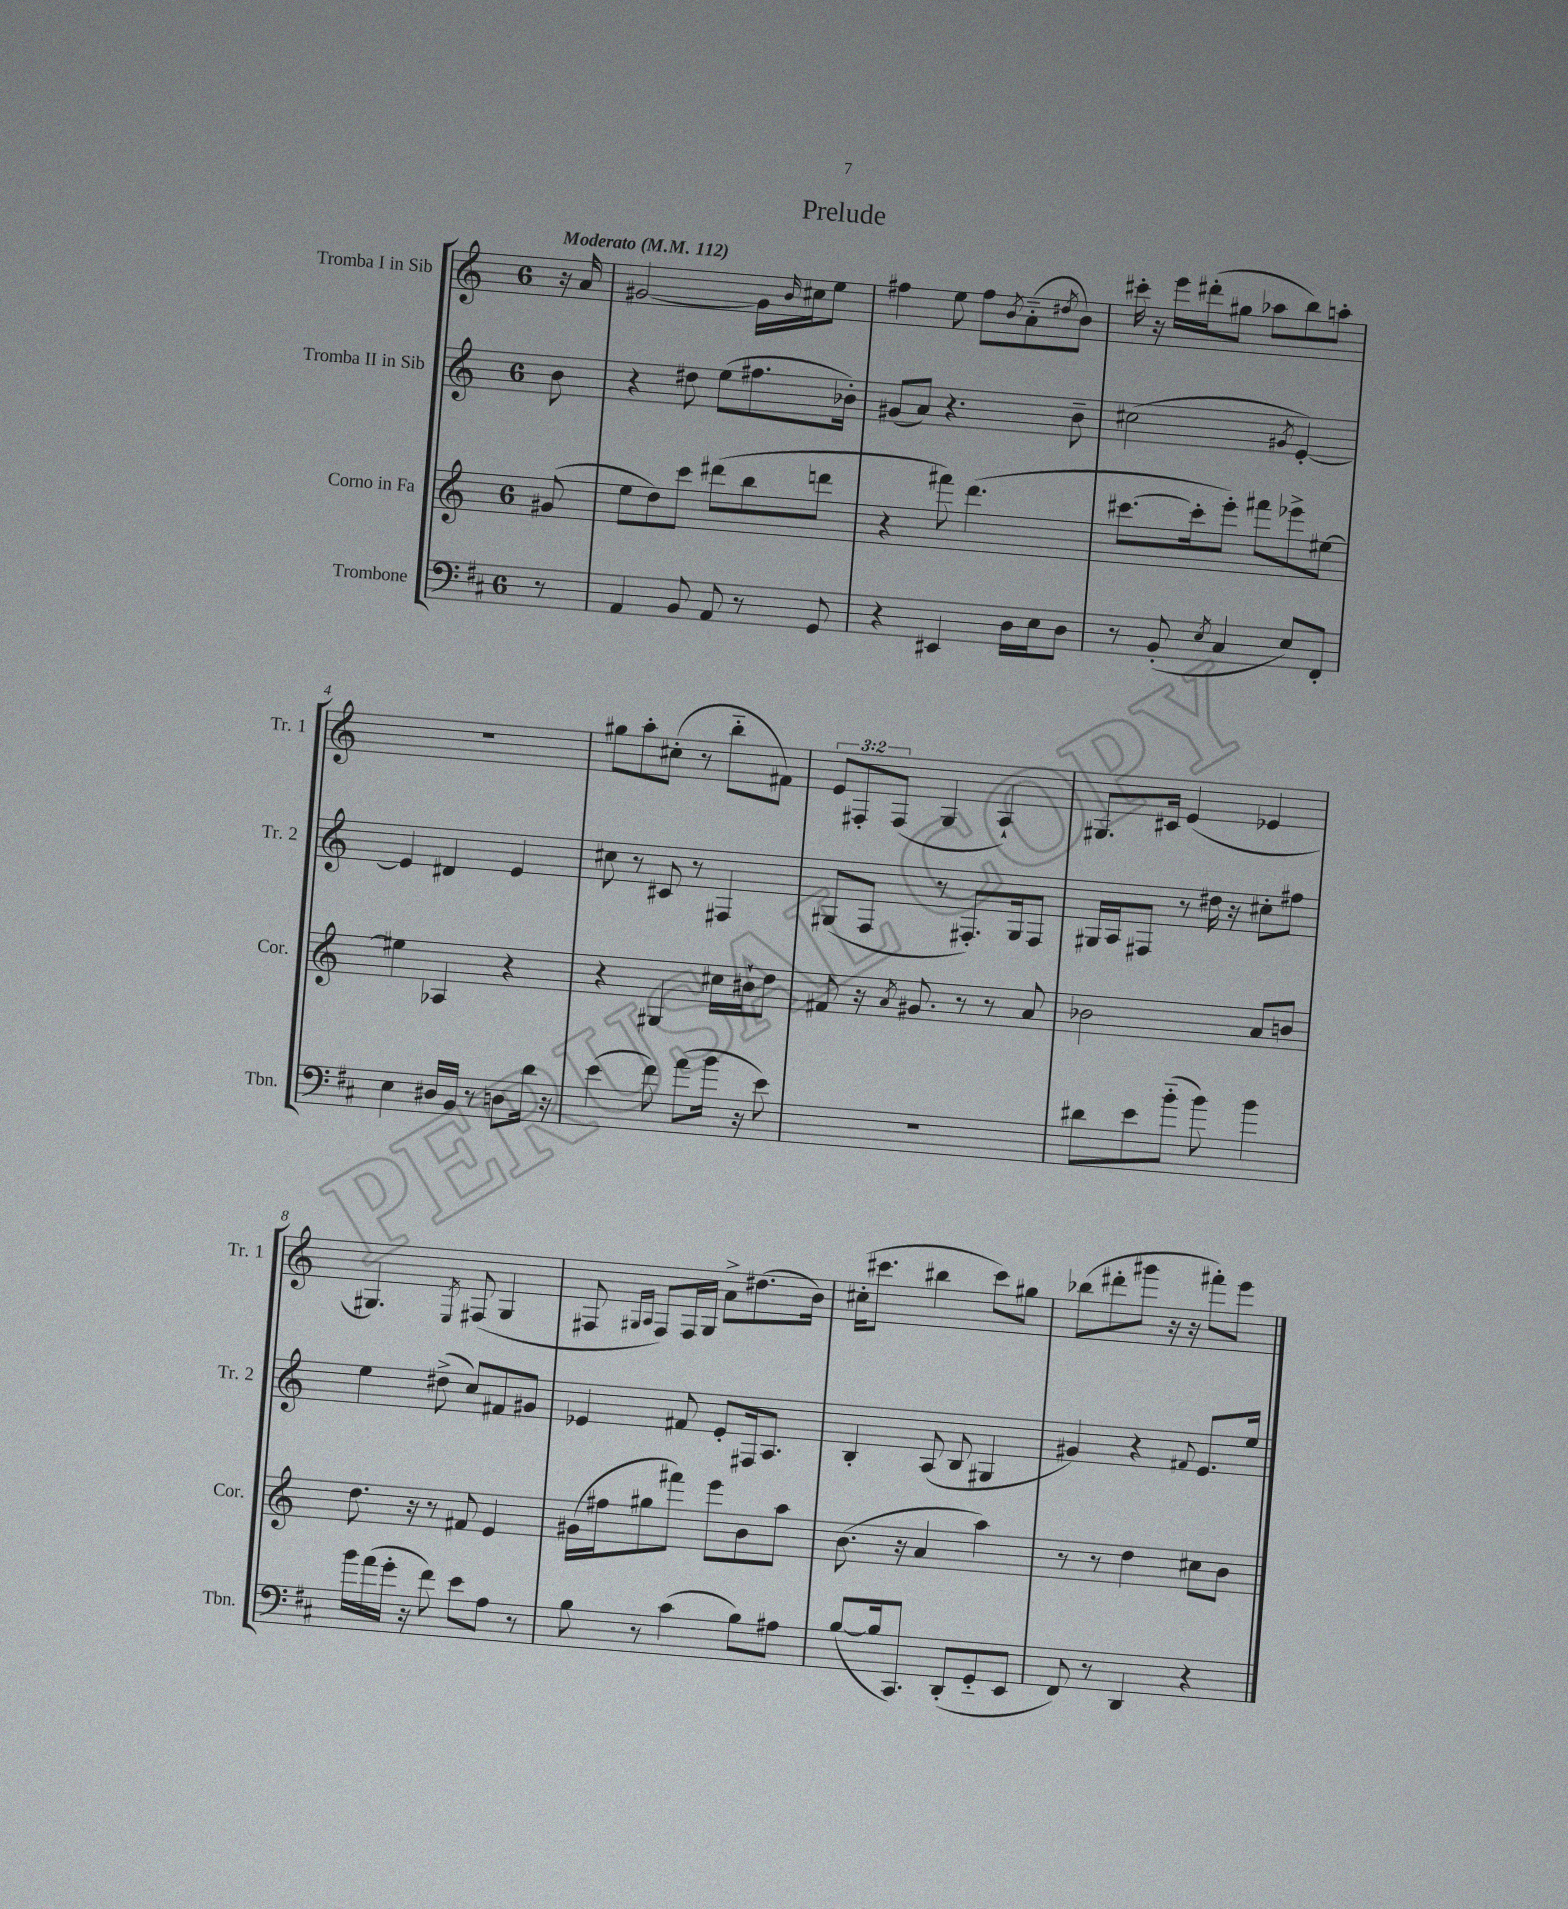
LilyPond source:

\header { title = "Prelude" }
<<
\new StaffGroup <<
\new Staff = "s0" \with { instrumentName = "Tromba I in Sib" shortInstrumentName = "Tr. 1" } {
    \clef treble \key c \major \once \override Staff.TimeSignature.style = #'single-digit \time 6/8 \override Staff.TupletNumber.text = #tuplet-number::calc-fraction-text \partial 8 \tempo "Moderato" 4 = 112
    r16 a'16 |
    gis'2~ gis'16 \grace { b'16 } cis''16 e''8 |
    fis''4 e''8 fis''8 \acciaccatura { b'8 } a'8-_( \acciaccatura { dis''8 } b'8) |
    cis'''16-. r16 e'''16 dis'''16-.( gis''8 aes''8 b''8) a''8-. |
    R2. |
    gis''8 a''8-. cis''8-.( r8 b''8-_ fis'8) |
    \tuplet 3/2 { e'8 fis8-. fis8( } g4 a4-!) |
    gis8. cis'16 e'4( ees'4 |
    gis4.) \acciaccatura { e8 } fis8( gis4 |
    fis8 \grace { gis16 a16 } fis8) fis16 gis16 a'8-> dis''8.( b'16) |
    cis''16-.( cis'''8. bis''4 cis'''8) gis''8 |
    bes''8( dis'''8-. gis'''8 r16 r16 fis'''8-.) e'''8 \bar "|." |
}
\new Staff = "s1" \with { instrumentName = "Tromba II in Sib" shortInstrumentName = "Tr. 2" } {
    \clef treble \key c \major \once \override Staff.TimeSignature.style = #'single-digit \time 6/8 \partial 8
    b'8 |
    r4 dis''8 e''8( fis''8. bes'16-.) |
    gis'8( a'8) r4. b'8-- |
    cis''2( \acciaccatura { gis'8 } e'4~-.) |
    e'4 dis'4 e'4 |
    cis''8 r8 cis'8 r8 fis4 |
    gis8( f8 r8 fis8.-.) gis16 fis8 |
    gis16 a16 fis8 r8 dis''16 r16 cis''8-. fis''8 |
    e''4 dis''8->( c''8) fis'8 gis'8 |
    ees'4 fis'8 ees'8-. fis16 a8. |
    b4-. a8( b8 gis4 |
    gis'4) r4 \appoggiatura { fis'8 } e'8. e''16 \bar "|." |
}
\new Staff = "s2" \with { instrumentName = "Corno in Fa" shortInstrumentName = "Cor." } {
    \clef treble \key c \major \once \override Staff.TimeSignature.style = #'single-digit \time 6/8 \partial 8
    gis'8( |
    e''8 d''8) c'''8 dis'''8( b''8 d'''8 |
    r4 fis'''8) d'''4.( |
    cis'''8.~ cis'''16-. e'''8-.) fis'''8 ees'''8-> eis''8~ |
    eis''4 aes4 r4 |
    r4 gis4 cis''16 bis'16-! d''8 |
    fis'8 r16 \acciaccatura { a'8 } gis'8. r8 r8 a'8 |
    bes'2 a'8 b'8 |
    d''8. r16 r8 fis'8 e'4 |
    gis'16( fis''16 gis''8 fis'''8) e'''8 b'8 a''8 |
    b'8.( r16 a'4 a''4) |
    r8 r8 d''4 cis''8 b'8 \bar "|." |
}
\new Staff = "s3" \with { instrumentName = "Trombone" shortInstrumentName = "Tbn." } {
    \clef bass \key d \major \once \override Staff.TimeSignature.style = #'single-digit \time 6/8 \partial 8
    r8 |
    a,4 b,8 a,8 r8 g,8 |
    r4 eis,4 d16 e16 d8 |
    r8 b,8-.( \acciaccatura { e8 } cis4 e8) fis,8-. |
    e4 dis16 b,16 r8 d8 d'16 r16 |
    e'4( fis'8) a'8( b'16 r16 e'8) |
    R2. |
    dis'8 e'8 b'8-_( b'8) b'4 |
    b'16 a'16( g'16-. r16 fis'8) e'8 a8 r8 |
    b8 r8 cis'4( b8) ais8 |
    b8~( b16 cis,8.) d,8-.( g,8-_ e,8 |
    fis,8) r8 d,4 r4 \bar "|." |
}
>>
>>
